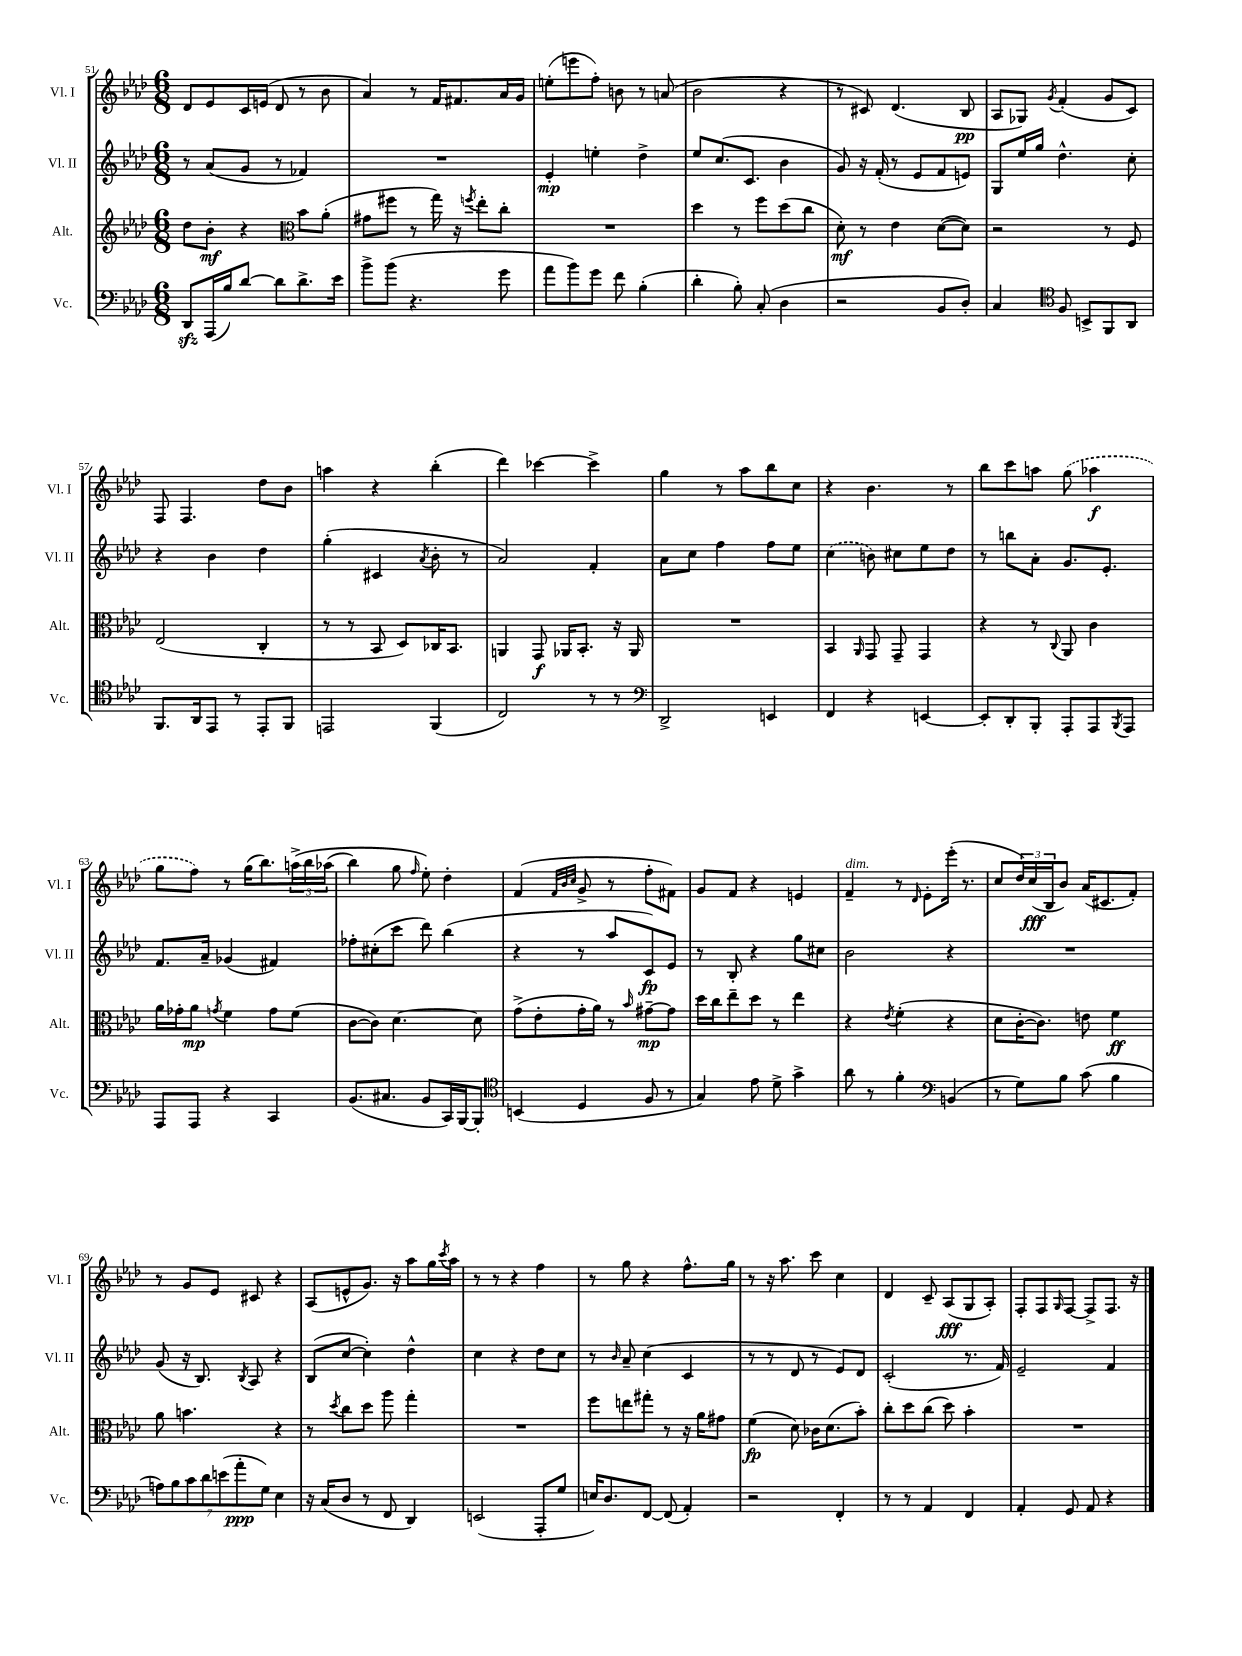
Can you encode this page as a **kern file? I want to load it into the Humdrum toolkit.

**kern	**dynam	**kern	**dynam	**kern	**dynam	**kern	**dynam
*part4	*part4	*part3	*part3	*part2	*part2	*part1	*part1
*staff4	*staff4	*staff3	*staff3	*staff2	*staff2	*staff1	*staff1
*I"Vc.	*	*I"Alt.	*	*I"Vl. II	*	*I"Vl. I	*
*I'Vc.	*	*I'Alt.	*	*I'Vl. II	*	*I'Vl. I	*
*clefF4	*	*clefG2	*	*clefG2	*	*clefG2	*
*k[b-e-a-d-]	*	*k[b-e-a-d-]	*	*k[b-e-a-d-]	*	*k[b-e-a-d-]	*
*M6/8	*	*M6/8	*	*M6/8	*	*M6/8	*
=51	=51	=51	=51	=51	=51	=51	=51
8DD-zz/L	.	8dd-\L	.	8r	.	8d-/L	.
(16AAA-/L	.	8b-'\J	mf	(8a-/L	.	8e-/	.
16B-/J)	.	.	.	.	.	.	.
[8d-/J	.	4r	.	8g/J	.	16c/L	.
.	.	.	.	.	.	(16en/JJ	.
8d-\L]	.	.	.	8r	.	8d-/	.
*	*	*clefC3	*	*	*	*	*
8.d-^\	.	8b-\L	.	4f-X/)	.	8r	.
.	.	(8a-'\J	.	.	.	8b-\	.
16e-\Jk	.	.	.	.	.	.	.
=52	=52	=52	=52	=52	=52	=52	=52
8b-^\L	.	8g#X\L	.	2.r	.	4a-/)	.
(8b-\J	.	8ff#X\J	.	.	.	.	.
4.r	.	8r	.	.	.	8r	.
.	.	16gg\)	.	.	.	16f/KL	.
.	.	16r	.	.	.	8.f#X/	.
.	.	8qffn/	.	.	.	.	.
.	.	8ee-'\L	.	.	.	.	.
8g\	.	8cc'\J	.	.	.	16a-/L	.
.	.	.	.	.	.	16g/JJ	.
=53	=53	=53	=53	=53	=53	=53	=53
8a-\L	.	2.r	.	4e-'/	mp	(8een'\L	.
8b-\)	.	.	.	.	.	8eeen\	.
8g\J	.	.	.	4een'\	.	8ff'\J)	.
8f\	.	.	.	.	.	8bn\	.
(4B-'\	.	.	.	4dd-^\	.	8r	.
.	.	.	.	.	.	(8an/	.
=54	=54	=54	=54	=54	=54	=54	=54
4d-'\	.	4dd-\	.	8ee-/L	.	2b-\	.
.	.	.	.	(8.cc/	.	.	.
8B-'\)	.	8r	.	.	.	.	.
.	.	.	.	8.c/J	.	.	.
(8C'/	.	8ff\L	.	.	.	.	.
4D-\	.	(8dd-\	.	4b-\	.	4r	.
.	.	8cc\J	.	.	.	.	.
=55	=55	=55	=55	=55	=55	=55	=55
2r	.	8d-'\)	mf	8g/)	.	8r	.
.	.	8r	.	16r	.	8c#X/)	.
.	.	.	.	(16f'/	.	.	.
.	.	4e-\	.	8r	.	(4.d-/	.
.	.	.	.	8e-/L	.	.	.
8BB-/L	.	([8d-\L	.	8f/	.	.	.
8D-'/J)	.	8d-\J])	.	8en/J)	.	8B-/	pp
=56	=56	=56	=56	=56	=56	=56	=56
4C/	.	2r	.	8G/L	.	8A-/L	.
.	.	.	.	16ee-/L	.	8G-X/J)	.
.	.	.	.	16gg/JJ	.	.	.
*clefC4	*	*	*	*	*	*	*
.	.	.	.	.	.	8qg/	.
8F/	.	.	.	4.dd-^^\	.	(4f'/	.
8BBn^/L	.	.	.	.	.	.	.
8FF/	.	8r	.	.	.	8g/L	.
8AA-/J	.	8F/	.	8cc'\	.	8c/J)	.
!!LO:LB:g=z
=57	=57	=57	=57	=57	=57	=57	=57
8.FF/L	.	(2E-/	.	4r	.	8F/	.
.	.	.	.	.	.	4.F/	.
16AA-/k	.	.	.	.	.	.	.
8EE-/J	.	.	.	4b-\	.	.	.
8r	.	.	.	.	.	.	.
8EE-'/L	.	4C'/	.	4dd-\	.	8dd-\L	.
8FF/J	.	.	.	.	.	8b-\J	.
=58	=58	=58	=58	=58	=58	=58	=58
2EEn/	.	8r	.	(4gg'\	.	4aan\	.
.	.	8r	.	.	.	.	.
.	.	8BB-/	.	4c#X/	.	4r	.
.	.	8D-/L)	.	.	.	.	.
.	.	.	.	8qa-/	.	.	.
(4FF/	.	16C-X/K	.	8b-'\	.	(4bb-'\	.
.	.	8.BB-/J	.	.	.	.	.
.	.	.	.	8r	.	.	.
=59	=59	=59	=59	=59	=59	=59	=59
2C/)	.	4AAn/	.	2a-/)	.	4ddd-\)	.
.	.	8GG/	f	.	.	[4ccc-X\	.
.	.	16AA-X/KL	.	.	.	.	.
.	.	8.BB-'/J	.	.	.	.	.
8r	.	.	.	4f'/	.	4ccc-^\]	.
8r	.	16r	.	.	.	.	.
.	.	16AA-/	.	.	.	.	.
=60	=60	=60	=60	=60	=60	=60	=60
*clefF4	*	*	*	*	*	*	*
2DD-^/	.	2.r	.	8a-\L	.	4gg\	.
.	.	.	.	8cc\J	.	.	.
.	.	.	.	4ff\	.	8r	.
.	.	.	.	.	.	8aa-\L	.
4EEn/	.	.	.	8ff\L	.	8bb-\	.
.	.	.	.	8ee-\J	.	8cc\J	.
=61	=61	=61	=61	=61	=61	=61	=61
4FF/	.	4BB-/	.	(4cc\	.	4r	.
.	.	16qqAA-/	.	.	.	.	.
4r	.	8GG/	.	8bn\)	.	4.b-\	.
.	.	8GG~/	.	8cc#X\L	.	.	.
[4EEn/	.	4GG/	.	8ee-\	.	.	.
.	.	.	.	8dd-\J	.	8r	.
=62	=62	=62	=62	=62	=62	=62	=62
8EE'/L]	.	4r	.	8r	.	8bb-\L	.
8DD-'/	.	.	.	8bbn\L	.	8ccc\	.
8BBB-'/J	.	8r	.	8a-'\J	.	8aan\J	.
.	.	8qqC/	.	.	.	.	.
8AAA-'/L	.	8AA-/	.	8.g/L	.	(8gg\	.
8AAA-/	.	4c\	.	.	.	4aa-X\	f
.	.	.	.	8.e-'/J	.	.	.
8qBBB-/	.	.	.	.	.	.	.
8AAA-/J	.	.	.	.	.	.	.
!!LO:LB:g=z
=63	=63	=63	=63	=63	=63	=63	=63
8AAA-/L	.	16a-\LL	.	8.f/L	.	8gg\L	.
.	.	16g-X'\J	.	.	.	.	.
8AAA-/J	.	8a-\J	mp	.	.	8ff\J)	.
.	.	.	.	16a-~/Jk	.	.	.
.	.	8qgn/	.	.	.	.	.
4r	.	4f\	.	(4g-X/	.	8r	.
.	.	.	.	.	.	(16gg\KL	.
.	.	.	.	.	.	8.bb-\)	.
4CC/	.	8g\L	.	4f#X/)	.	.	.
.	.	(8f\J	.	.	.	(24aan^\L	.
.	.	.	.	.	.	24bb-\	.
.	.	.	.	.	.	(24aa-X\JJ	.
=64	=64	=64	=64	=64	=64	=64	=64
(8.BB-/L	.	[8c\L	.	8ff-X'\L	.	4bb-\)	.
.	.	8c\J])	.	(8cc#X'\	.	.	.
8.C#X/J	.	.	.	.	.	.	.
.	.	[4.d-\	.	8ccc\J	.	8gg\	.
.	.	.	.	.	.	16qqff/	.
8BB-/L	.	.	.	8ddd-\)	.	8ee-'\)	.
16CC/L)	.	.	.	(4bb-\	.	4dd-'\	.
[16BBB-/J	.	.	.	.	.	.	.
8BBB-'/J]	.	8d-\]	.	.	.	.	.
=65	=65	=65	=65	=65	=65	=65	=65
*clefC4	*	*	*	*	*	*	*
(4BBn/	.	(8g^\L	.	4r	.	(4f/	.
.	.	8e-'\	.	.	.	.	.
.	.	.	.	.	.	32qqf/LLL	.
.	.	.	.	.	.	32qqb-/	.
.	.	.	.	.	.	32qqcc/JJJ	.
4D-/	.	16g'\L	.	8r	.	8g^/	.
.	.	16a-\JJ)	.	.	.	.	.
.	.	8r	.	8aa-/L	.	8r	.
.	.	16qqb-/	.	.	.	.	.
8F/	.	[8g#X~\L	mp	8c/)	fp	8ff'\L	.
8r	.	8g#\J]	.	8e-/J	.	8f#X\J)	.
=66	=66	=66	=66	=66	=66	=66	=66
4G/)	.	16dd-\LL	.	8r	.	8g/L	.
.	.	16cc\J	.	.	.	.	.
.	.	8ee-~\	.	8B-'/	.	8f/J	.
8e-\	.	8dd-\J	.	4r	.	4r	.
8d-^\	.	8r	.	.	.	.	.
4g^\	.	4ee-\	.	8gg\L	.	4en/	.
.	.	.	.	8cc#X\J	.	.	.
=67	=67	=67	=67	=67	=67	=67	=67
!	!	!	!	!	!	!LO:TX:a:i:t=dim.	!
8a-\	.	4r	.	2b-\	.	4f~/	.
8r	.	.	.	.	.	.	.
.	.	8qe-/	.	.	.	.	.
4f'\	.	(4f'\	.	.	.	8r	.
.	.	.	.	.	.	16qqd-/	.
.	.	.	.	.	.	8e-'\L	.
*clefF4	*	*	*	*	*	*	*
(4BBn/	.	4r	.	4r	.	(16eee-'\Jk	.
.	.	.	.	.	.	8.r	.
=68	=68	=68	=68	=68	=68	=68	=68
8r	.	8d-\L	.	2.r	.	8cc/L	.
8G\L)	.	[16c'\K	.	.	.	24dd-/L)	.
.	.	.	.	.	.	(24cc/	fff
.	.	8.c\J])	.	.	.	.	.
.	.	.	.	.	.	24B-/J	.
8B-\J	.	.	.	.	.	8b-/J)	.
(8c\	.	8en\	.	.	.	(16a-/KL	.
.	.	.	.	.	.	8.c#X/	.
4B-\	.	4f\	ff	.	.	.	.
.	.	.	.	.	.	8f'/J)	.
!!LO:LB:g=z
=69	=69	=69	=69	=69	=69	=69	=69
14An\L)	.	8a-\	.	(8g/	.	8r	.
14B-\	.	.	.	.	.	.	.
.	.	4.bn\	.	16r	.	8g/L	.
14c\	.	.	.	.	.	.	.
.	.	.	.	8.B-/)	.	.	.
14d-\	.	.	.	.	.	.	.
.	.	.	.	.	.	8e-/J	.
(14en\	.	.	.	.	.	.	.
14a-'\	ppp	.	.	.	.	.	.
.	.	.	.	8qB-/	.	.	.
.	.	.	.	8A-/	.	8c#X/	.
14G\J)	.	.	.	.	.	.	.
4E-\	.	4r	.	4r	.	4r	.
=70	=70	=70	=70	=70	=70	=70	=70
16r	.	8r	.	(8B-/L	.	(8A-/L	.
(16C/KL	.	.	.	.	.	.	.
.	.	8qdd-/	.	.	.	.	.
8D-/J	.	8cc\L	.	[8cc/J	.	8en^^/	.
8r	.	8dd-\J	.	4cc'\])	.	8.g/J)	.
8FF/	.	8aa-\	.	.	.	.	.
.	.	.	.	.	.	16r	.
4DD-/)	.	4gg'\	.	4dd-^^\	.	8aa-\L	.
.	.	.	.	.	.	16gg\L	.
.	.	.	.	.	.	8qccc/	.
.	.	.	.	.	.	16aa-\JJ	.
=71	=71	=71	=71	=71	=71	=71	=71
(2EEn/	.	2.r	.	4cc\	.	8r	.
.	.	.	.	.	.	8r	.
.	.	.	.	4r	.	4r	.
8AAA-'/L	.	.	.	8dd-\L	.	4ff\	.
8G/J	.	.	.	8cc\J	.	.	.
=72	=72	=72	=72	=72	=72	=72	=72
16En/KL)	.	8ff\L	.	8r	.	8r	.
8.D-/	.	.	.	.	.	.	.
.	.	.	.	16qqb-/	.	.	.
.	.	8een\	.	8a-~/	.	8gg\	.
[8FF/J	.	8gg#X'\J	.	(4cc\	.	4r	.
(8FF/]	.	8r	.	.	.	.	.
4AA-'/)	.	16r	.	4c/	.	8.ff^^\L	.
.	.	16a-\KL	.	.	.	.	.
.	.	8g#X\J	.	.	.	.	.
.	.	.	.	.	.	16gg\Jk	.
=73	=73	=73	=73	=73	=73	=73	=73
2r	.	(4f\	fp	8r	.	8r	.
.	.	.	.	8r	.	16r	.
.	.	.	.	.	.	8.aa-\	.
.	.	8d-\)	.	8d-/	.	.	.
.	.	16c-X\KL	.	8r	.	8ccc\	.
.	.	(8.d-\	.	.	.	.	.
4FF'/	.	.	.	8e-/L)	.	4cc\	.
.	.	8b-'\J)	.	8d-/J	.	.	.
=74	=74	=74	=74	=74	=74	=74	=74
8r	.	8cc'\L	.	(2c'/	.	4d-/	.
8r	.	8dd-\	.	.	.	.	.
4AA-/	.	(8cc\J	.	.	.	8c~/	.
.	.	8dd-\)	.	.	.	(8A-/L	fff
4FF/	.	4b-'\	.	8.r	.	8G/	.
.	.	.	.	.	.	8A-'/J)	.
.	.	.	.	16f/)	.	.	.
=75	=75	=75	=75	=75	=75	=75	=75
4AA-'/	.	2.r	.	2e-~/	.	8F'/L	.
.	.	.	.	.	.	8F/	.
.	.	.	.	.	.	16qqG/	.
8GG/	.	.	.	.	.	[8F/J	.
8AA-/	.	.	.	.	.	8F^/L]	.
4r	.	.	.	4f/	.	8.F/J	.
.	.	.	.	.	.	16r	.
==	==	==	==	==	==	==	==
*-	*-	*-	*-	*-	*-	*-	*-
